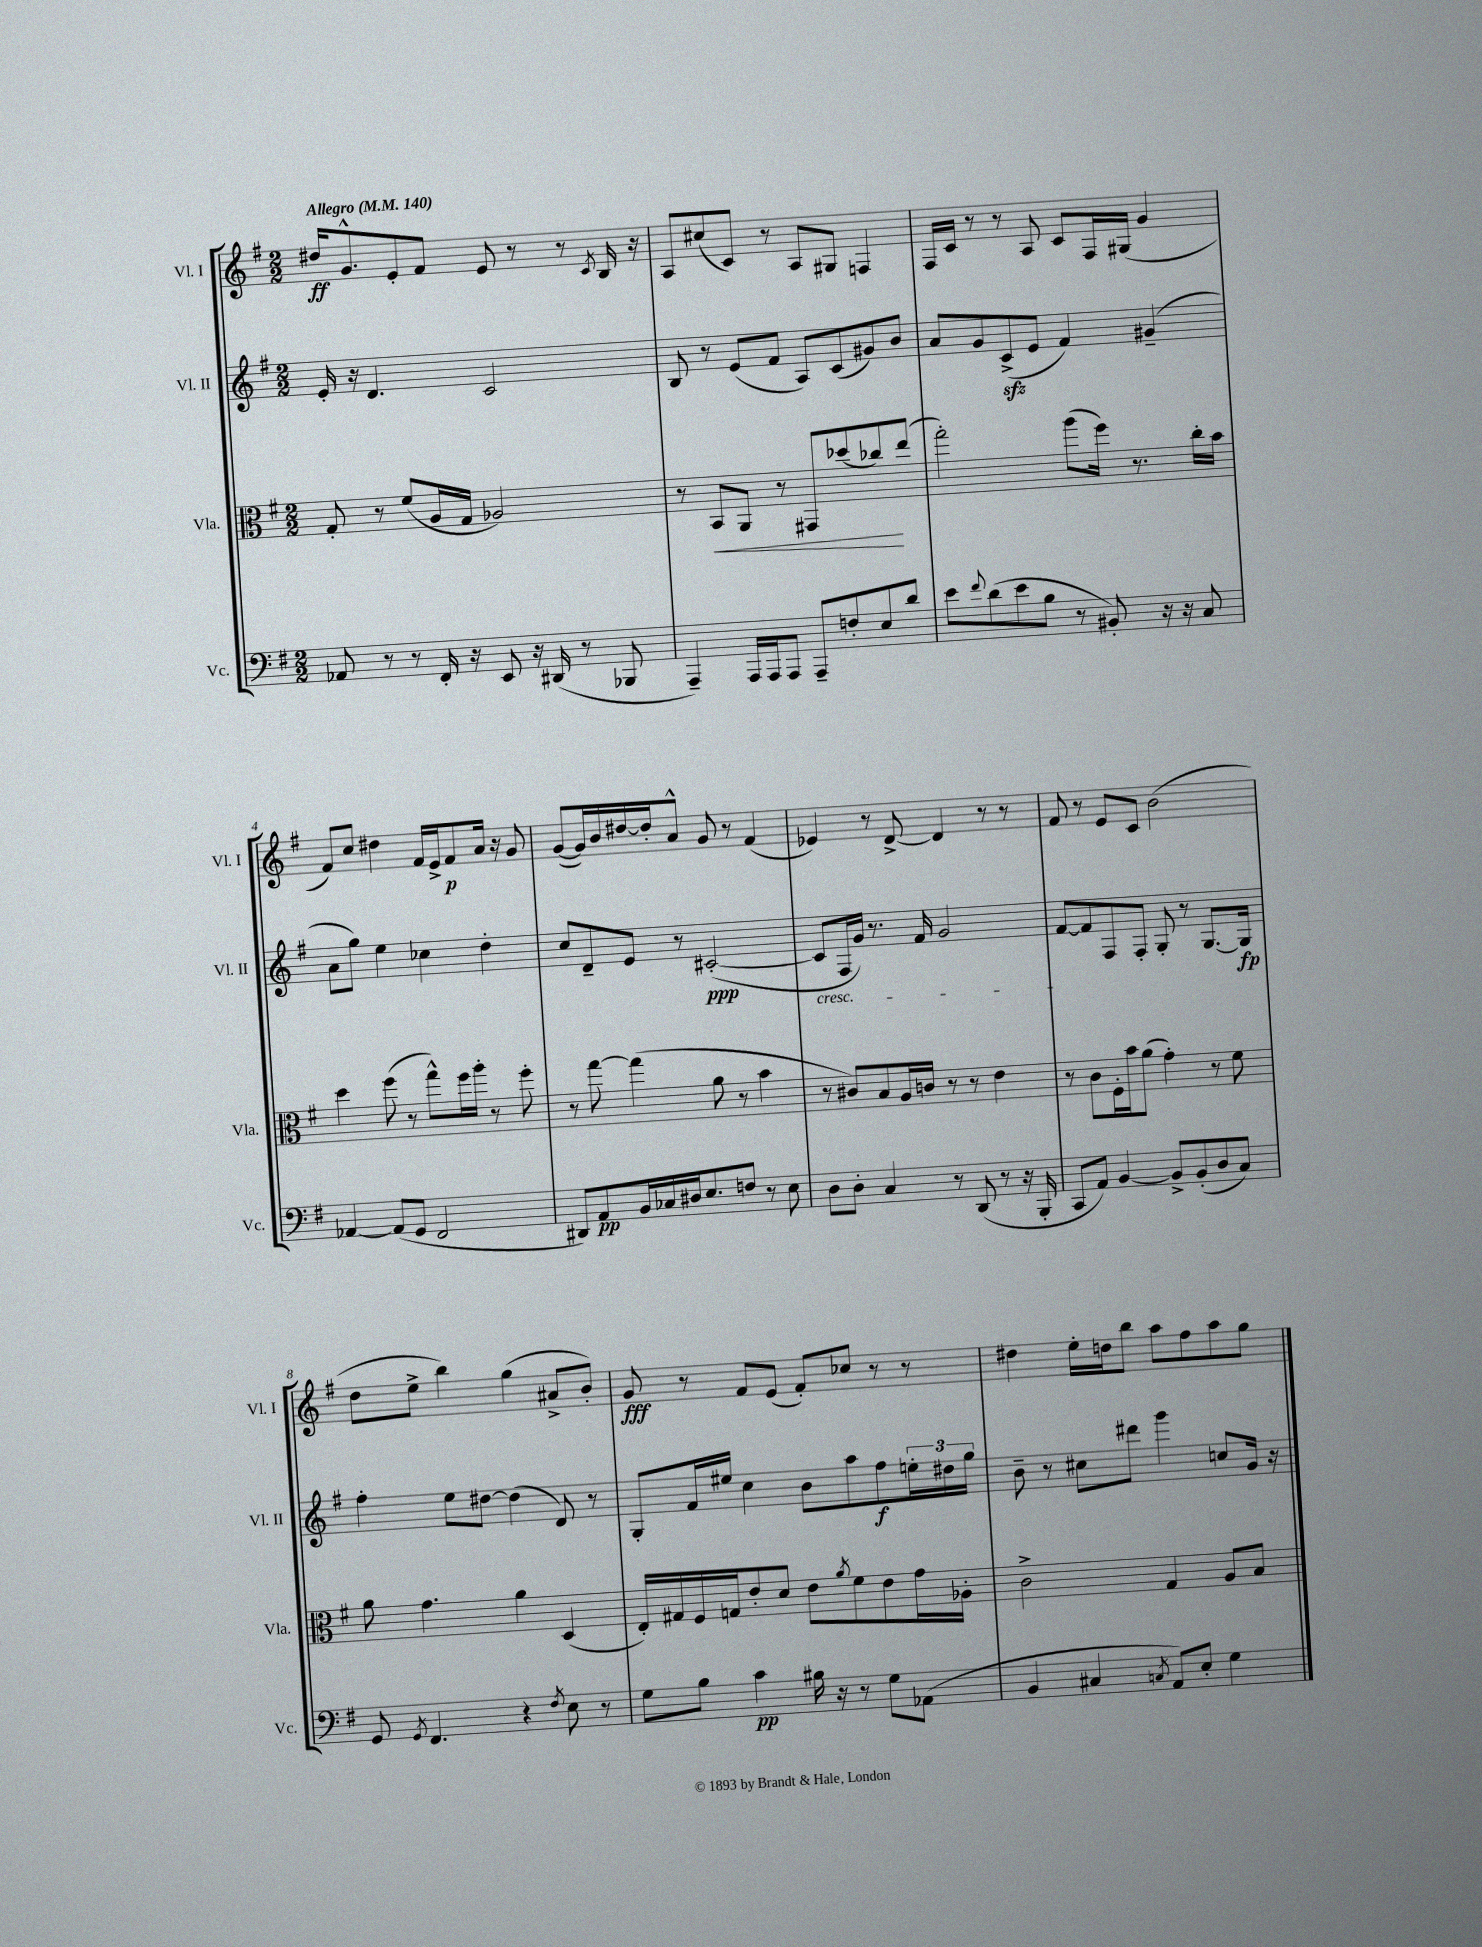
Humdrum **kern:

**kern	**kern	**kern	**kern
*staff4	*staff3	*staff2	*staff1
*clefF4	*clefC3	*clefG2	*clefG2
*k[f#]	*k[f#]	*k[f#]	*k[f#]
*M2/2	*M2/2	*M2/2	*M2/2
*MM140	*MM140	*MM140	*MM140
8AA-	8G'	16e'	16dd#
.	.	16r	8.g^^
8r	8r	4.d	.
8r	(8f#	.	8e'
16FF#'	16A	.	8f#
16r	16G	.	.
8EE	2A-)	2c	8e
16r	.	.	8r
(16DD#	.	.	.
8r	.	.	8r
.	.	.	8qc
8BBB-	.	.	16B
.	.	.	16r
=	=	=	=
4AAA~)	8r	8B	8A
.	8BB	8r	(8cc#
16AAA	8AA	(8e	8c)
16AAA	.	.	.
8AAA	8r	8f#	8r
8AAA~	8GG#	8A)	8A
8F'	(8dd-	(8c	8G#
8E	8cc-)	8g#)	4F
8d	(8ee	8b	.
=	=	=	=
8e	2gg')	8a	16F#
.	.	.	16c
8qqf#	.	.	.
(8d	.	8g	8r
8e	.	(8c^	8r
8B	.	8e	8A
8r	(8aa	4f#)	8c
8BB#')	16ff#)	.	16F#
.	8.r	.	(16G#
16r	.	(4g#~	4g
16r	.	.	.
8C	16cc'	.	.
.	16b	.	.
=	=	=	=
[4AA-	4dd	8a	8f#)
.	.	8gg)	8cc
(8AA-]	(8ff#	4ee	4dd#
8GG	8r	.	.
2FF#	8gg^^)	4cc-	16f#
.	.	.	16e^
.	16ff#	.	8f#
.	16aa'	.	.
.	8r	4dd'	16a
.	.	.	16r
.	8ff#'	.	8g
=	=	=	=
8DD#)	8r	8cc	([8g
8AA	[8gg	8d~	16g])
.	.	.	16b
16BB	(4gg]	8e	[16dd#
16C-	.	.	16dd#']
16D#	.	8r	8a^^
8.E	.	.	.
.	8a	([2c#'	8g
8F	8r	.	8r
8r	4b	.	(4f#
8E	.	.	.
=	=	=	=
8D	8r	8c#]	4e-)
8D'	8c#)	16F#	.
.	.	16g)	.
4C	8B	8.r	8r
.	16A	.	[8d^
.	16c	16f#	.
8r	8r	2g	4d]
(8DD	8r	.	.
8r	4e	.	8r
16r	.	.	8r
16BBB'	.	.	.
=	=	=	=
8CC	8r	[8f#	8f#
8AA)	8c	8f#]	8r
[4BB	16F#'	8F#	8e
.	16b	.	.
.	(8a	8F#'	8c
8BB^]	4g')	8G'	(2b
(8BB'	.	8r	.
8D	8r	[8.G	.
8C)	8f#	.	.
.	.	16G]	.
=	=	=	=
8GG	8a	4ff#'	8dd
8qGG	.	.	.
4.FF#	4.g	.	8ee^
.	.	8ee	4bb)
.	.	[8dd#	.
4r	4a	(4dd#]	(4gg
8qF#	.	.	.
8E	(4D	8d)	8a#^
8r	.	8r	8b')
=	=	=	=
8G	16E')	8G'	8g
.	16G#	.	.
8B	16F#	16f#	8r
.	16G	16ee#	.
4c	8e'	4cc	8f#
.	8d	.	(8e
16B#	8e	8b	8f#')
16r	.	.	.
.	8qa	.	.
8r	8f#	8aa	8cc-
8G	8e	8ff#	8r
(8AA-	16g	24ee'	8r
.	.	24dd#	.
.	16A-'	.	.
.	.	24gg	.
=	=	=	=
4BB	2c^	8b~	4dd#
.	.	8r	.
4C#	.	8cc#	16ee'
.	.	.	16dd
.	.	8ddd#	8bb
8qC	.	.	.
8AA)	4G	4ggg	8aa
8E'	.	.	8ff#
4G	8A	8cc	8aa
.	8B	16g	8gg
.	.	16r	.
==	==	==	==
*-	*-	*-	*-
